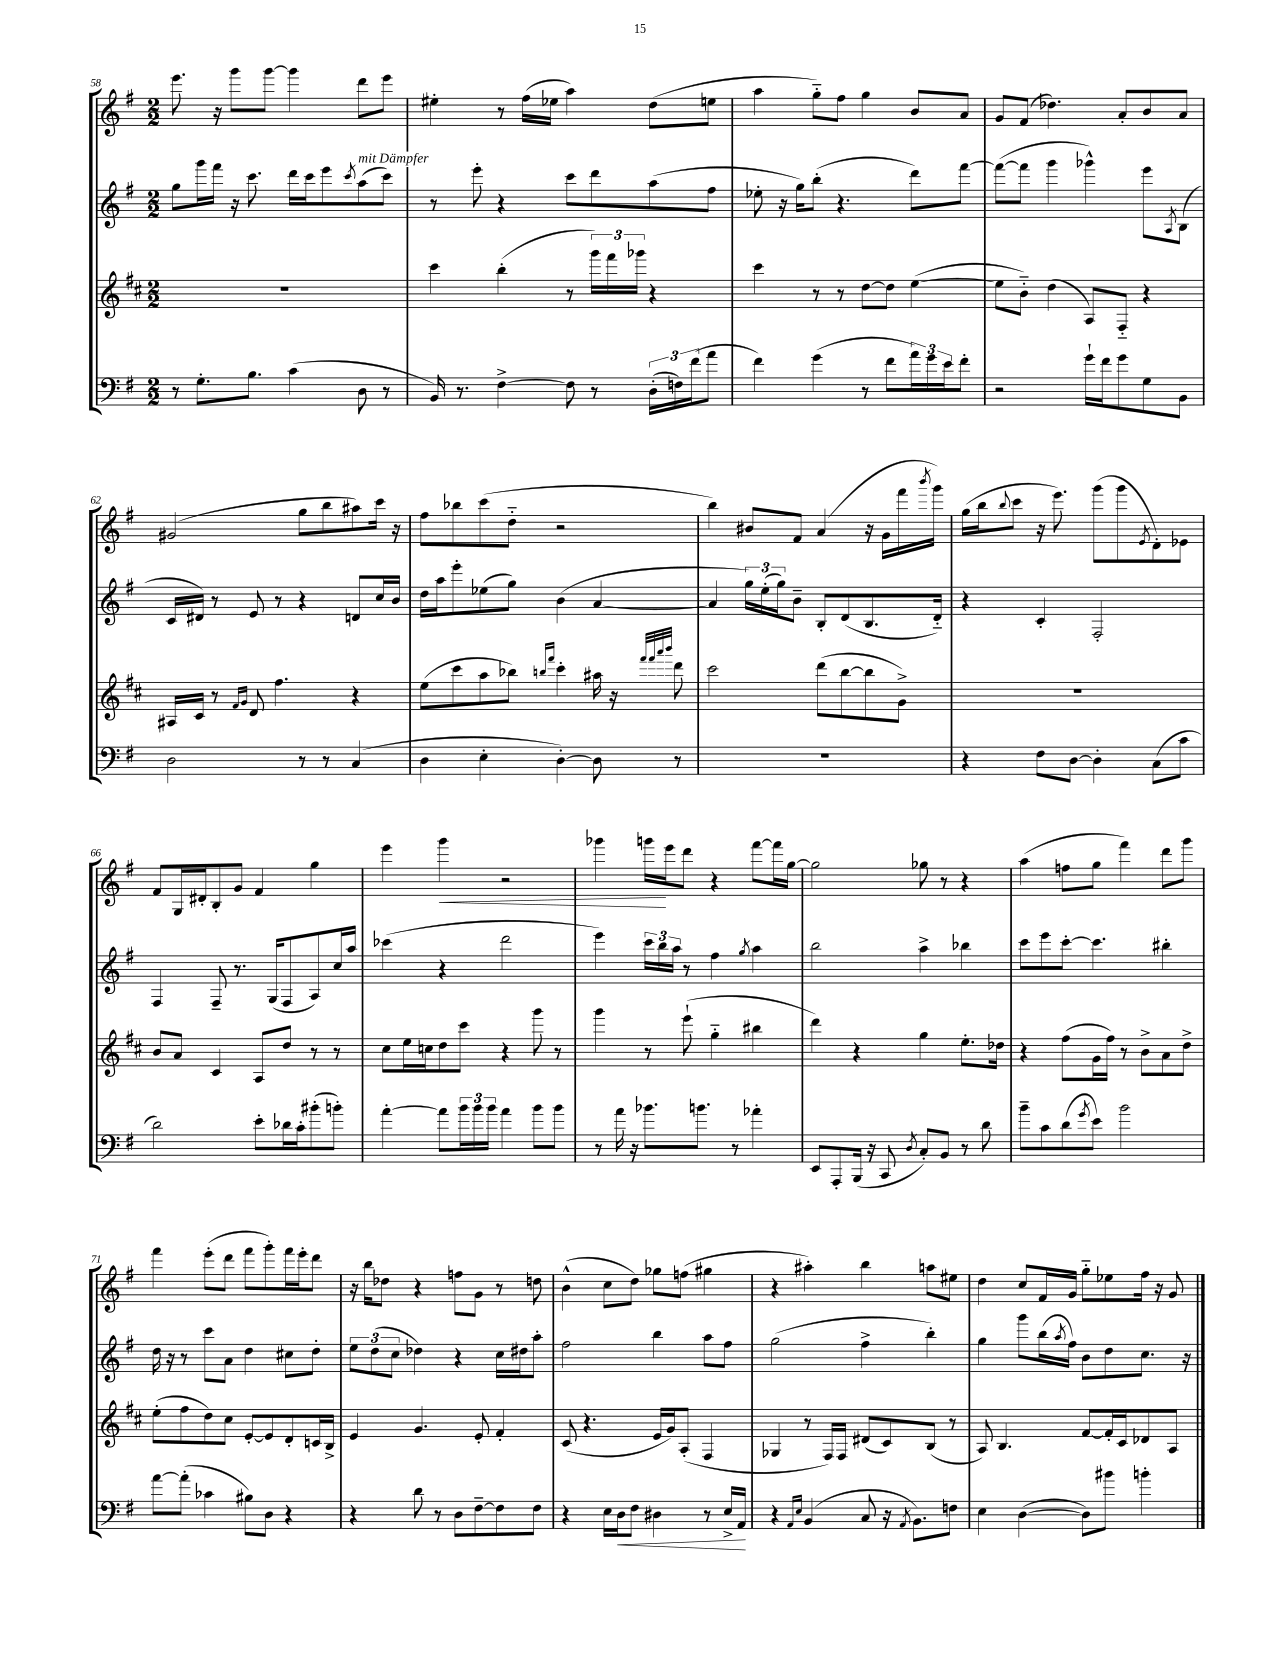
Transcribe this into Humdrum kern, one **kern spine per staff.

**kern	**dynam	**kern	**kern	**kern	**dynam
*part4	*part4	*part3	*part2	*part1	*part1
*staff4	*staff4	*staff3	*staff2	*staff1	*staff1
*clefF4	*	*clefG2	*clefG2	*clefG2	*
*k[f#]	*	*k[f#c#]	*k[f#]	*k[f#]	*
*M2/2	*	*M2/2	*M2/2	*M2/2	*
=58	=58	=58	=58	=58	=58
8r	.	1r	8gg\L	8.eee\	.
8.G'\L	.	.	16ggg\L	.	.
.	.	.	16fff#\JJ	16r	.
.	.	.	16r	8ggg\L	.
8.B\J	.	.	8.ccc\	.	.
.	.	.	.	[8ggg\J	.
(4c\	.	.	16ddd\LL	4ggg\]	.
.	.	.	16ccc\J	.	.
.	.	.	8eee\	.	.
.	.	.	8qccc/	.	.
!	!	!	!LO:TX:a:i:t=mit Dämpfer	!	!
8D\	.	.	(8aa\	8ddd\L	.
8r	.	.	8ccc\J)	8eee\J	.
=59	=59	=59	=59	=59	=59
16BB/)	.	4ccc#\	8r	4ee#X'\	.
8.r	.	.	.	.	.
.	.	.	8eee'\	.	.
[4F#^\	.	(4bb'\	4r	8r	.
.	.	.	.	(16ff#\LL	.
.	.	.	.	16ee-X\JJ	.
8F#\]	.	8r	8ccc\L	4aa\)	.
8r	.	24ggg\LL)	8ddd\	.	.
.	.	24fff#\	.	.	.
.	.	24ggg-X\JJ	.	.	.
(24D'\LL	.	4r	(8aa\	(8dd\L	.
24Fn\)	.	.	.	.	.
(24f#\J	.	.	.	.	.
8a\J	.	.	8ff#\J	8een\J	.
=60	=60	=60	=60	=60	=60
4f#\)	.	4ccc#\	8ee-X'\	4aa\	.
.	.	.	16r	.	.
.	.	.	16gg\KL)	.	.
(4g\	.	8r	(8bb'\J	8gg\L)	.
.	.	8r	4.r	8ff#\J	.
8r	.	[8dd\L	.	4gg\	.
8f#\L	.	8dd\J]	.	.	.
24a\L)	.	([4ee\	8ddd\L)	8b/L	.
24g\	.	.	.	.	.
24e\J	.	.	.	.	.
8f#'\J	.	.	[8fff#\J	8a/J	.
=61	=61	=61	=61	=61	=61
2r	.	8ee\L]	(8fff#\L_	8g/L	.
.	.	8b\J)	8fff#\J]	(8f#/J	.
.	.	(4dd\	4ggg\	4.dd-X\)	.
16g`\LL	.	8A/L)	4ggg-X^^\)	.	.
16f#\J	.	.	.	.	.
8g\	.	8F#/J	.	8a'/L	.
8G\	.	4r	8eee\L	8b/	.
.	.	.	8qA/	.	.
8BB\J	.	.	(8B\J	8a/J	.
!!LO:LB:g=z
=62	=62	=62	=62	=62	=62
2D\	.	16A#X/LL	16c/LL	(2g#X/	.
.	.	16c#/JJ	16d#X/JJ)	.	.
.	.	8r	8r	.	.
.	.	16qqf#/LL	.	.	.
.	.	16qqg/JJ	.	.	.
.	.	8d/	8e/	.	.
.	.	4.ff#\	8r	.	.
8r	.	.	4r	8gg\L	.
8r	.	.	.	8bb\	.
(4C/	.	4r	8dn/L	8aa#X\)	.
.	.	.	16cc/L	16ccc\Jk	.
.	.	.	16b/JJ	16r	.
=63	=63	=63	=63	=63	=63
4D\	.	(8ee\L	16dd\LL	8ff#\L	.
.	.	.	16aa\J	.	.
.	.	8ccc#\	8eee'\	8bb-X\	.
4E'\	.	8aa\	(8ee-X\	(8ccc\	.
.	.	8bb-X\J)	8gg\J)	8dd\J	.
.	.	16qqbbn/LL	.	.	.
.	.	16qqfff#/JJ	.	.	.
[4D'\)	.	4ccc#'\	(4b\	2r	.
8D\]	.	16aa#X\	[4a/	.	.
.	.	16r	.	.	.
.	.	32qqfff#/LLL	.	.	.
.	.	32qqfff#/	.	.	.
.	.	32qqaaa/	.	.	.
.	.	32qqbbb/JJJ	.	.	.
8r	.	8ddd\	.	.	.
=64	=64	=64	=64	=64	=64
1r	.	2ccc#\	4a/]	4bb\)	.
.	.	.	24gg\LL)	8b#X/L	.
.	.	.	(24ee'\	.	.
.	.	.	24gg\J)	.	.
.	.	.	8b~\J	8f#/J	.
.	.	(8ddd\L	8B'/L	(4a/	.
.	.	[8bb\	(8d/	.	.
.	.	8bb\]	8.B/	16r	.
.	.	.	.	16g\LL	.
.	.	8g^\J)	.	16fff#\	.
.	.	.	.	8qbbb/	.
.	.	.	16d/Jk)	16ggg\JJ)	.
=65	=65	=65	=65	=65	=65
4r	.	1r	4r	(16gg\LL	.
.	.	.	.	16bb\J	.
.	.	.	.	8qqbb/	.
.	.	.	.	8ccc\J	.
8F#\L	.	.	4c'/	16r	.
.	.	.	.	8.eee\)	.
[8D\J	.	.	.	.	.
4D'\]	.	.	2F#'/	(8ggg\L	.
.	.	.	.	8ggg\	.
.	.	.	.	8qe/	.
(8C\L	.	.	.	8d'\)	.
8c\J	.	.	.	8e-X\J	.
!!LO:LB:g=z
=66	=66	=66	=66	=66	=66
2d\)	.	8b/L	4F#/	8f#/L	.
.	.	8a/J	.	16G/L	.
.	.	.	.	16d#X'/J	.
.	.	4c#/	8F#~/	8B'/	.
.	.	.	8.r	8g/J	.
8e'\L	.	8A/L	.	4f#/	.
.	.	.	(16G/KL	.	.
16d-X\L	.	8dd/J	8F#/	.	.
16c'\J	.	.	.	.	.
(8b#X'\	.	8r	8A/)	4gg\	.
8bn'\J)	.	8r	16cc/L	.	.
.	.	.	16aa/JJ	.	.
=67	=67	=67	=67	=67	=67
[4a'\	.	8cc#\L	(4ccc-X\	4eee\	.
.	.	16ee\L	.	.	.
.	.	16ccn\J	.	.	.
!	!	!	!	!	!LO:HP:b
8a\L]	.	8dd\	4r	4ggg\	<
24b\L	.	8ccc#\J	.	.	.
24b\	.	.	.	.	.
24b\JJ	.	.	.	.	.
4a\	.	4r	2ddd\	2r	.
8b\L	.	8ggg\	.	.	.
8b\J	.	8r	.	.	.
=68	=68	=68	=68	=68	=68
8r	.	4ggg\	4eee\)	4ggg-X\	.
16a\	.	.	.	.	.
16r	.	.	.	.	.
8.b-X\L	.	8r	24ccc\LL	16gggn\LL	.
.	.	.	24bb\	.	.
.	.	.	.	16eee\J	[
.	.	.	24aa\JJ	.	.
.	.	(8eee`\	8r	8ddd\J	.
8.bn\J	.	.	.	.	.
.	.	4gg\	4ff#\	4r	.
8r	.	.	.	.	.
.	.	.	8qgg/	.	.
4a-X'\	.	4bb#X\	4aa\	[8fff#\L	.
.	.	.	.	16fff#\L]	.
.	.	.	.	[16gg\JJ	.
=69	=69	=69	=69	=69	=69
8EE/L	.	4ddd\)	2bb\	2gg\]	.
8AAA'/	.	.	.	.	.
(16BBB/Jk	.	4r	.	.	.
16r	.	.	.	.	.
8CC/	.	.	.	.	.
8qD/	.	.	.	.	.
8C'/L)	.	4gg\	4aa^\	8gg-X\	.
8BB/J	.	.	.	8r	.
8r	.	8.ee'\L	4bb-X\	4r	.
8d\	.	.	.	.	.
.	.	16dd-X\Jk	.	.	.
=70	=70	=70	=70	=70	=70
8b~\L	.	4r	8ccc\L	(4aa\	.
8c\	.	.	8eee\	.	.
(8d\	.	(8ff#\L	[8ccc'\J	8ffn\L	.
8qg/	.	.	.	.	.
8e\J)	.	16g\L	4.ccc\]	8gg\J	.
.	.	16ff#\JJ)	.	.	.
2b\	.	8r	.	4fff#\)	.
.	.	8b^\L	.	.	.
.	.	8a\	4bb#X'\	8ddd\L	.
.	.	8dd^\J	.	8ggg\J	.
!!LO:LB:g=z
=71	=71	=71	=71	=71	=71
[8a\L	.	(8ee'\L	16dd\	4fff#\	.
.	.	.	16r	.	.
(8a'\J]	.	8ff#\	8r	.	.
4c-X\	.	8dd\)	8ccc\L	(8eee'\L	.
.	.	8cc#\J	8a\J	8ddd\J	.
8B#X\L)	.	[8e'/L	4dd\	8fff#\L	.
8D\J	.	8e/]	.	8ggg'\)	.
4r	.	8d'/	8cc#X\L	16fff#\L	.
.	.	.	.	16eee'\J	.
.	.	16cn/L	8dd'\J	8ddd\J	.
.	.	16B^/JJ	.	.	.
=72	=72	=72	=72	=72	=72
4r	.	4e/	12ee\L	16r	.
.	.	.	.	16bb\KL	.
.	.	.	(12dd\	.	.
.	.	.	.	8dd-X\J	.
.	.	.	12cc\J	.	.
8d\	.	4.g/	4dd-X\)	4r	.
8r	.	.	.	.	.
8D\L	.	.	4r	8ffn\L	.
[8F#~\	.	8e'/	.	8g\J	.
8F#\]	.	4f#'/	16cc\LL	8r	.
.	.	.	16dd#X\J	.	.
8F#\J	.	.	8aa'\J	8ddn\	.
=73	=73	=73	=73	=73	=73
4r	.	(8c#/	2ff#\	(4b^^\	.
.	.	4.r	.	.	.
16E\LL	.	.	.	8cc\L	.
!	!LO:HP:b	!	!	!	!
16D\J	<	.	.	.	.
8F#\J	.	.	.	8dd\J)	.
4D#X\	.	16e/LL	4bb\	8gg-X\L	.
.	.	16g/J)	.	.	.
.	.	(8A'/J	.	(8ffn\J	.
8r	.	4F#/	8aa\L	4gg#X\	.
16E^/LL	.	.	8ff#\J	.	.
16AA/JJ	.	.	.	.	.
.	[	.	.	.	.
=74	=74	=74	=74	=74	=74
4r	.	4G-X/	(2gg\	4r	.
16qqAA/LL	.	.	.	.	.
16qqE/JJ	.	.	.	.	.
(4BB/	.	8r	.	4aa#X'\)	.
.	.	16F#/LL)	.	.	.
.	.	16F#/JJ	.	.	.
8C/	.	(8d#X/L	4ff#^\	4bb\	.
16r	.	8c#/)	.	.	.
8qAA/	.	.	.	.	.
8.BB\L)	.	.	.	.	.
.	.	(8B/J	4bb'\)	8aan\L	.
8Fn\J	.	8r	.	8ee#X\J	.
=75	=75	=75	=75	=75	=75
4E\	.	8A/)	4gg\	4dd\	.
.	.	4.B/	.	.	.
([4D\	.	.	8ggg\L	8cc/L	.
.	.	.	(16bb\L	16f#/L	.
.	.	.	8qaa/	.	.
.	.	.	16ff#\JJ)	16g/JJ	.
8D\L])	.	[8f#/L	8b\L	8gg\L	.
8b#X\J	.	16f#'/L]	8dd\	8ee-X\	.
.	.	16c#/J	.	.	.
4bn'\	.	8d-X/	8.cc\J	16ff#\Jk	.
.	.	.	.	16r	.
.	.	8A/J	.	8g/	.
.	.	.	16r	.	.
==	==	==	==	==	==
*-	*-	*-	*-	*-	*-
